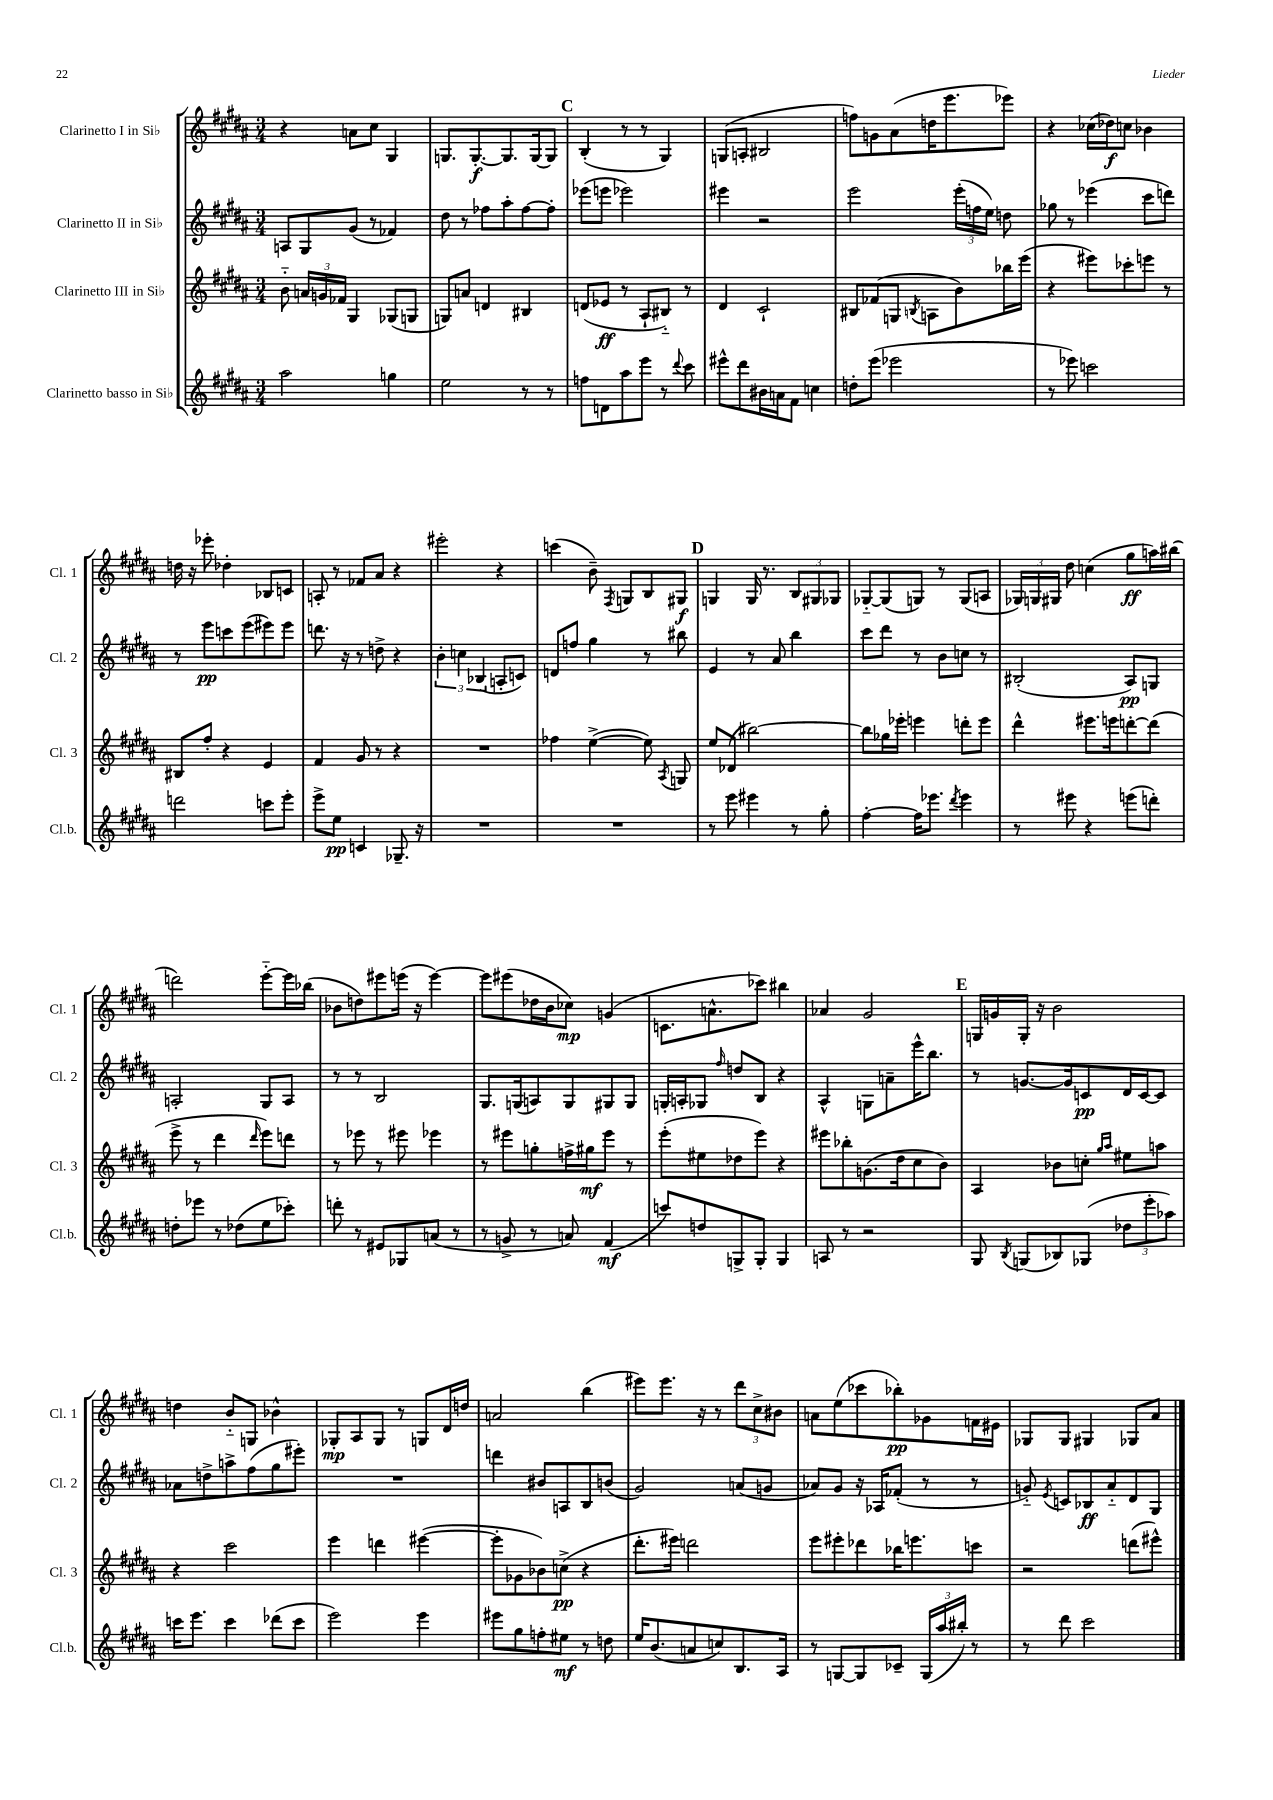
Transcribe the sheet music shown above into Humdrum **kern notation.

**kern	**dynam	**kern	**dynam	**kern	**dynam	**kern	**dynam
*part4	*part4	*part3	*part3	*part2	*part2	*part1	*part1
*staff4	*staff4	*staff3	*staff3	*staff2	*staff2	*staff1	*staff1
*I"Clarinetto basso in Si♭	*	*I"Clarinetto III in Si♭	*	*I"Clarinetto II in Si♭	*	*I"Clarinetto I in Si♭	*
*I'Cl.b.	*	*I'Cl. 3	*	*I'Cl. 2	*	*I'Cl. 1	*
*clefG2	*	*clefG2	*	*clefG2	*	*clefG2	*
*k[f#c#g#d#a#]	*	*k[f#c#g#d#a#]	*	*k[f#c#g#d#a#]	*	*k[f#c#g#d#a#]	*
*M3/4	*	*M3/4	*	*M3/4	*	*M3/4	*
=66	=66	=66	=66	=66	=66	=66	=66
2aa#\	.	8b\	.	8An/L	.	4r	.
.	.	24an/LL	.	8G#/	.	.	.
.	.	24gn/	.	.	.	.	.
.	.	24f-X/JJ	.	.	.	.	.
.	.	4G#/	.	(8g#/J	.	8an\L	.
.	.	.	.	8r	.	8cc#\J	.
4ggn\	.	(8G-X/L	.	4f-X/)	.	4G#/	.
.	.	8Gn/J	.	.	.	.	.
=67	=67	=67	=67	=67	=67	=67	=67
2ee\	.	8Gn/L)	.	8dd#\	.	8.Gn/L	.
.	.	8an/J	.	8r	.	.	.
.	.	.	.	.	.	[8.G'/	f
.	.	4dn/	.	8ff-X\L	.	.	.
.	.	.	.	8aa#'\	.	8.G/]	.
8r	.	4B#X/	.	[8ff-\	.	.	.
.	.	.	.	.	.	[16G/k	.
8r	.	.	.	8ff-'\J]	.	8G/J]	.
!!LO:REH:place=s1:t=C
=68	=68	=68	=68	=68	=68	=68	=68
8ffn\L	.	(8dn/L	.	(8eee-X\L	.	(4B'/	.
8dn\	.	8e-X/J	ff	8eeen\J	.	.	.
8aa#\	.	8r	.	2eee-X\)	.	8r	.
8eee\J	.	8A#`/L	.	.	.	8r	.
8r	.	8B#X/J)	.	.	.	4G#/)	.
8qqddd#/	.	.	.	.	.	.	.
8ccc#\	.	8r	.	.	.	.	.
=69	=69	=69	=69	=69	=69	=69	=69
8eee#X^^\L	.	4d#/	.	4eee#X\	.	(8Gn/L	.
8ddd#\	.	.	.	.	.	8An'/J	.
16b#X\L	.	2c#`/	.	2r	.	2B#X/	.
16an\J	.	.	.	.	.	.	.
8f#\J	.	.	.	.	.	.	.
4ccn\	.	.	.	.	.	.	.
=70	=70	=70	=70	=70	=70	=70	=70
8ddn'\L	.	8B#X/L	.	2eee\	.	8ffn\L)	.
(8eee\J	.	(8f-X/	.	.	.	8gn\	.
2eee-X\	.	8Gn/J	.	.	.	(8a#\	.
.	.	8qBn/	.	.	.	.	.
.	.	8An\L	.	.	.	16ddn\K	.
.	.	.	.	.	.	8.eee\	.
.	.	8b\)	.	(24eee'\LL	.	.	.
.	.	.	.	24ffn\	.	.	.
.	.	.	.	24ee\JJ)	.	.	.
.	.	16bb-X\L	.	8ddn\	.	8eee-X\J)	.
.	.	(16eee\JJ	.	.	.	.	.
=71	=71	=71	=71	=71	=71	=71	=71
8r	.	4r	.	8gg-X\	.	4r	.
8eee-X\)	.	.	.	8r	.	.	.
2cccn\	.	8eee#X\L)	.	(4eee-X\	.	(16cc-X\LL	.
.	.	.	.	.	.	16dd-X\J)	f
.	.	8ccc-X'\	.	.	.	8ccn\J	.
.	.	8eeen\J	.	8ccc#\L	.	4b-X\	.
.	.	8r	.	8dddn\J)	.	.	.
!!LO:LB:g=z
=72	=72	=72	=72	=72	=72	=72	=72
2dddn\	.	8B#X/L	.	8r	.	16ddn\	.
.	.	.	.	.	.	16r	.
.	.	8ff#'/J	.	8eee\L	pp	8eee-X'\	.
.	.	4r	.	8cccn\	.	4dd-X'\	.
.	.	.	.	(8eee\	.	.	.
8cccn\L	.	4e/	.	8eee#X\)	.	8B-X/L	.
8eee'\J	.	.	.	8eee#\J	.	8cn/J	.
=73	=73	=73	=73	=73	=73	=73	=73
8eee^\L	.	4f#/	.	8.dddn\	.	8An'/	.
8ee\J	pp	.	.	.	.	8r	.
.	.	.	.	16r	.	.	.
4cn/	.	8g#/	.	8r	.	8f-X/L	.
.	.	8r	.	8ddn^\	.	8a#/J	.
8.G-X~/	.	4r	.	4r	.	4r	.
16r	.	.	.	.	.	.	.
=74	=74	=74	=74	=74	=74	=74	=74
2.r	.	2.r	.	6b'\	.	2eee#X'\	.
.	.	.	.	6ccn\	.	.	.
.	.	.	.	(6B-X/	.	.	.
.	.	.	.	8An'/L	.	4r	.
.	.	.	.	8cn/J)	.	.	.
=75	=75	=75	=75	=75	=75	=75	=75
2.r	.	4ff-X\	.	8dn/L	.	(4cccn\	.
.	.	.	.	8ffn/J	.	.	.
.	.	([4ee^\	.	4gg#\	.	8b~\)	.
.	.	.	.	.	.	8qF#/	.
.	.	.	.	.	.	8Gn/L	.
.	.	8ee\])	.	8r	.	8B/	.
.	.	8qA#/	.	.	.	.	.
.	.	8Gn/	.	8bb#X\	.	8G#X/J	f
!!LO:REH:place=s1:t=D
=76	=76	=76	=76	=76	=76	=76	=76
8r	.	8ee/L	.	4e/	.	4Gn/	.
8eee\	.	(8d-X/J	.	.	.	.	.
4eee#X\	.	[2bb#X\)	.	8r	.	16G/	.
.	.	.	.	.	.	8.r	.
.	.	.	.	8a#/	.	.	.
8r	.	.	.	4bb\	.	12B/L	.
.	.	.	.	.	.	12G#X/	.
8gg#'\	.	.	.	.	.	.	.
.	.	.	.	.	.	12G-X/J	.
=77	=77	=77	=77	=77	=77	=77	=77
[4ff#'\	.	8bb#\L]	.	8ccc#\L	.	[8G-X/L	.
.	.	16gg-X\L	.	8ddd#\J	.	(8G-/]	.
.	.	16eee-X'\JJ	.	.	.	.	.
16ff#\KL]	.	4eeen\	.	8r	.	8Gn/J)	.
8.eee-X\J	.	.	.	.	.	.	.
.	.	.	.	8b\L	.	8r	.
8qddd#/	.	.	.	.	.	.	.
4eee-\	.	8dddn'\L	.	8ccn\J	.	(8G/L	.
.	.	8eee\J	.	8r	.	8An/J	.
=78	=78	=78	=78	=78	=78	=78	=78
8r	.	4ddd#^^\	.	(2B#X'/	.	24G-X/LL)	.
.	.	.	.	.	.	24Gn/	.
.	.	.	.	.	.	24G#X/JJ	.
8eee#X\	.	.	.	.	.	8dd#\	.
4r	.	8.eee#X\L	.	.	.	(4ccn\	.
.	.	16eeen\k	.	.	.	.	.
(8eeen\L	.	[8dddn'\	.	8A#/L)	pp	8gg#\L	ff
8dddn'\J)	.	(8ddd\J]	.	8Gn/J	.	16aan\L)	.
.	.	.	.	.	.	(16bb#X\JJ	.
!!LO:LB:g=z
=79	=79	=79	=79	=79	=79	=79	=79
8ddn'\L	.	8eee^\	.	2An'/	.	2dddn\)	.
8eee-X\J	.	8r	.	.	.	.	.
8r	.	4ddd#\	.	.	.	.	.
(8dd-X\L	.	.	.	.	.	.	.
.	.	16qqddd#/	.	.	.	.	.
8ee\	.	8eee\L)	.	8G#/L	.	[8eee\L	.
8ccc-X'\J)	.	8dddn\J	.	8A/J	.	16eee\L]	.
.	.	.	.	.	.	(16bb-X\JJ	.
=80	=80	=80	=80	=80	=80	=80	=80
8dddn'\	.	8r	.	8r	.	8b-X\L	.
8r	.	8eee-X\	.	8r	.	8ddn\)	.
8e#X/L	.	8r	.	2B/	.	8eee#X\	.
8G-X/	.	8eee#X\	.	.	.	(16eeen\Jk	.
.	.	.	.	.	.	16r	.
(8an/J	.	4eee-X\	.	.	.	[4eee\)	.
8r	.	.	.	.	.	.	.
=81	=81	=81	=81	=81	=81	=81	=81
8r	.	8r	.	8.G#/L	.	8eee\L]	.
8gn^/	.	8eee#X\L	.	.	.	(8eee#X\	.
.	.	.	.	(16Gn/k	.	.	.
8r	.	8ggn'\	.	8An/)	.	16dd-X\L	.
.	.	.	.	.	.	16b\J	.
8an/)	.	16ffn^\L	.	8G/	.	8cc-X\J)	mp
.	.	16gg#X\J	mf	.	.	.	.
(4f#/	mf	8eee#\J	.	8G#X/	.	(4gn/	.
.	.	8r	.	8G#/J	.	.	.
=82	=82	=82	=82	=82	=82	=82	=82
8cccn/L)	.	(8eee'\L	.	16Gn'/LL	.	8.cn\L	.
.	.	.	.	16An'/J	.	.	.
8ddn/	.	8ee#X\	.	8G-X/J	.	.	.
.	.	.	.	.	.	8.an^^\	.
.	.	.	.	16qqff#/	.	.	.
8Gn^/	.	8dd-X\	.	8ddn/L	.	.	.
8G'/J	.	8eee\J)	.	8B/J	.	8ccc-X\J)	.
4G/	.	4r	.	4r	.	4bb#X\	.
=83	=83	=83	=83	=83	=83	=83	=83
8An/	.	8eee#X\L	.	4A#^^/	.	4a-X/	.
8r	.	8bb-X'\	.	.	.	.	.
2r	.	(8.gn\	.	8Gn\L	.	2g#/	.
.	.	.	.	8an~\	.	.	.
.	.	16dd#\k	.	.	.	.	.
.	.	8cc#\	.	16eee^^\K	.	.	.
.	.	.	.	8.bb\J	.	.	.
.	.	8b\J)	.	.	.	.	.
!!LO:REH:place=s1:t=E
=84	=84	=84	=84	=84	=84	=84	=84
8G#/	.	4A#/	.	8r	.	16Gn/LL	.
.	.	.	.	.	.	16gn/	.
8qB/	.	.	.	.	.	.	.
(8Gn/L	.	.	.	[8.gn/L	.	16G'/JJ	.
.	.	.	.	.	.	16r	.
8B-X/)	.	8b-X\L	.	.	.	2b\	.
.	.	.	.	16g/k]	.	.	.
(8G-X/J	.	8ccn'\J	.	8cn/	pp	.	.
.	.	16qqgg#/LL	.	.	.	.	.
.	.	16qqaa#/JJ	.	.	.	.	.
12dd-X\L	.	8ee#X\L	.	16d#/L	.	.	.
.	.	.	.	[16c/J	.	.	.
12eee'\	.	.	.	.	.	.	.
.	.	8aan\J	.	8c/J]	.	.	.
12aa-X\J)	.	.	.	.	.	.	.
!!LO:LB:g=z
=85	=85	=85	=85	=85	=85	=85	=85
16cccn\KL	.	4r	.	8a-X\L	.	4ddn\	.
8.eee\J	.	.	.	.	.	.	.
.	.	.	.	8ddn^\	.	.	.
4ccc\	.	2ccc#\	.	8aan^\	.	8b/L	.
.	.	.	.	(8ff#\	.	8Gn/J	.
(8ddd-X\L	.	.	.	8gg#\	.	4b-X^^\	.
8ccc\J	.	.	.	8eee#X'\J)	.	.	.
=86	=86	=86	=86	=86	=86	=86	=86
2eee\)	.	4eee\	.	2.r	.	8G-X'/L	mp
.	.	.	.	.	.	8A#/	.
.	.	4dddn\	.	.	.	8G-/J	.
.	.	.	.	.	.	8r	.
4eee\	.	([4eee#X\	.	.	.	8Gn/L	.
.	.	.	.	.	.	16d#/L	.
.	.	.	.	.	.	16ddn/JJ	.
=87	=87	=87	=87	=87	=87	=87	=87
8eee#X\L	.	8eee#'\L]	.	4dddn\	.	2an/	.
8gg#\	.	8g-X\	.	.	.	.	.
8ffn'\	.	8b-X\)	.	8b#X/L	.	.	.
8ee#X\J	mf	(8ccn^\J	pp	8An/	.	.	.
8r	.	4r	.	8B/	.	(4bb\	.
8ddn\	.	.	.	(8bn/J	.	.	.
=88	=88	=88	=88	=88	=88	=88	=88
16ee/KL	.	8.ddd#'\L	.	2g#/)	.	8eee#X\L)	.
(8.b/	.	.	.	.	.	.	.
.	.	.	.	.	.	8.eee#\J	.
.	.	16eee#X\Jk)	.	.	.	.	.
8an/	.	2dddn\	.	.	.	.	.
.	.	.	.	.	.	16r	.
8ccn/)	.	.	.	.	.	8r	.
8.B/	.	.	.	(8an/L	.	12ddd#\L	.
.	.	.	.	.	.	12cc#^\	.
.	.	.	.	8gn/J	.	.	.
.	.	.	.	.	.	12b#X\J	.
16A#/Jk	.	.	.	.	.	.	.
=89	=89	=89	=89	=89	=89	=89	=89
8r	.	8eee\L	.	8a-X/L)	.	8an\L	.
[8Gn/L	.	8eee#X'\	.	8g#/J	.	(8ee\	.
8G/]	.	8ddd-X\	.	16r	.	8ccc-X\	.
.	.	.	.	16A-X/KL	.	.	.
8c-X~/J	.	16bb-X\K	.	(8f-X'/J	.	8bb-X'\)	pp
.	.	8.eeen\	.	.	.	.	.
(24G/LL	.	.	.	8r	.	8g-X\	.
24aa#/	.	.	.	.	.	.	.
24bb#X'/JJ)	.	.	.	.	.	.	.
8r	.	8cccn\J	.	8r	.	16fn\L	.
.	.	.	.	.	.	16e#X\JJ	.
=90	=90	=90	=90	=90	=90	=90	=90
8r	.	2r	.	8gn/)	.	8G-X/L	.
.	.	.	.	8qe/	.	.	.
8ddd#\	.	.	.	8cn/L	.	8G-/J	.
2ccc#\	.	.	.	8B-X/	ff	4G#X/	.
.	.	.	.	8a#/	.	.	.
.	.	(8dddn\L	.	8d#/	.	8G-X/L	.
.	.	8eee#X^^\J)	.	8G#/J	.	8a#/J	.
==	==	==	==	==	==	==	==
*-	*-	*-	*-	*-	*-	*-	*-
